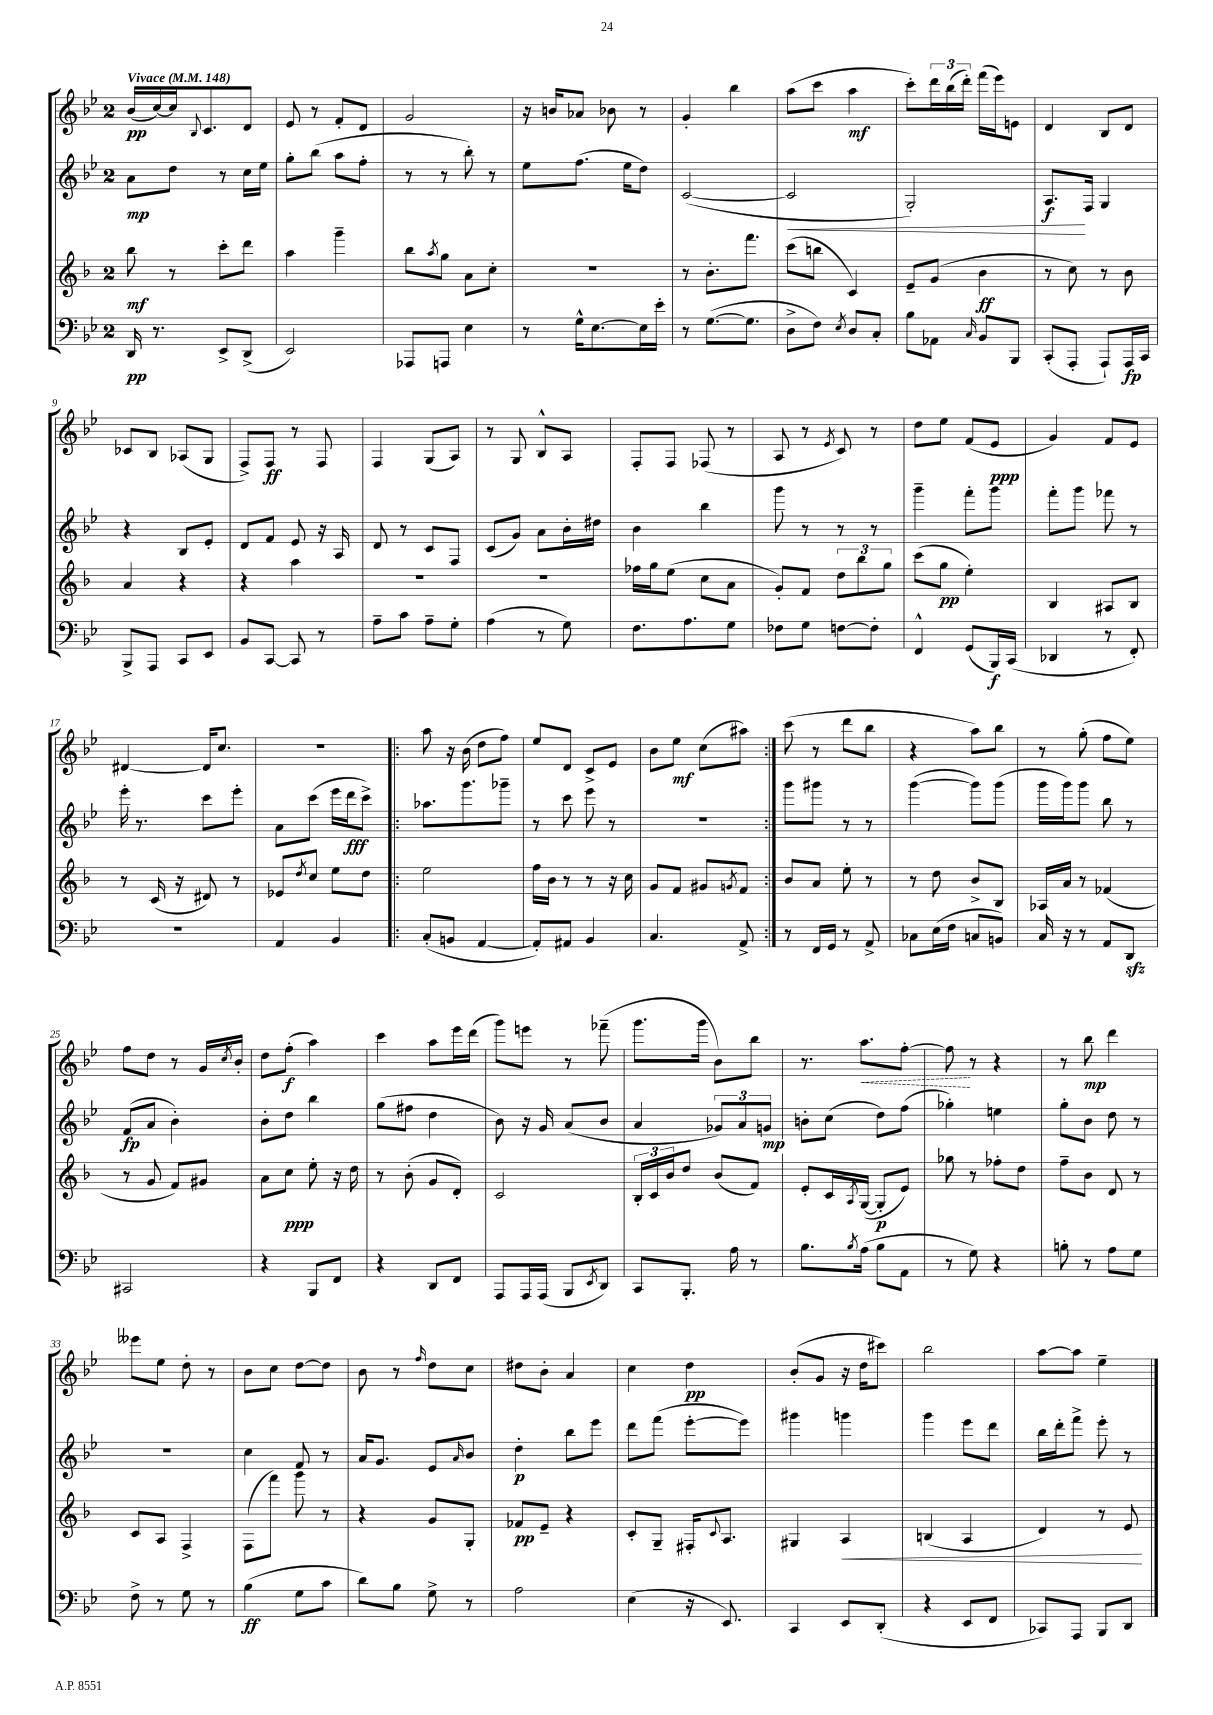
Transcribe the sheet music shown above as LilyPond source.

<<
\new StaffGroup <<
\new Staff = "s0" {
    \clef treble \key bes \major \once \override Staff.TimeSignature.style = #'single-digit \time 2/4 \tempo "Vivace" 4 = 148
    bes'16\pp( c''16~) c''16 \appoggiatura { bes8 } c'8. d'8 |
    ees'8 r8 f'8-. d'8 |
    g'2 |
    r16 b'16 aes'8 bes'8 r8 |
    g'4-. bes''4 |
    a''8( c'''8 a''4\mf |
    c'''8-.) \tuplet 3/2 { d'''16 bes''16( d'''16-.) } f'''16( ees'''16) e'8 |
    d'4 bes8 d'8 |
    ces'8 bes8 aes8( g8 |
    f8->) f8\ff r8 f8 |
    f4 g8( a8) |
    r8 g8 bes8-^ a8 |
    f8-. f8 fes8( r8 |
    a8 r8 \acciaccatura { ees'8 } c'8) r8 |
    d''8 ees''8 f'8( ees'8\ppp |
    g'4) f'8 ees'8 |
    dis'4~ dis'16 c''8. |
    R2 |
    \repeat volta 2 { a''8 r16 bes'16( d''8 f''8) |
    ees''8 d'8 c'8-> ees'8 |
    bes'8 ees''8\mf c''8( ais''8) | }
    c'''8( r8 d'''8 bes''8 |
    r4 a''8) bes''8 |
    r8 g''8-.( f''8 ees''8) |
    f''8 d''8 r8 g'16 \acciaccatura { c''8 } bes'16-. |
    d''8 f''8-.\f( a''4) |
    c'''4 a''8 ees'''16 d'''16( |
    g'''8) e'''8 r8 fes'''8--( |
    g'''8. g'''16 bes'8) bes''8 |
    r8. \once \override Hairpin.style = #'dashed-line a''8.\< f''8~-. |
    f''8\! r8 r4 |
    r8 bes''8\mp d'''4 |
    eeses'''8 ees''8 d''8-. r8 |
    bes'8 c''8 d''8~ d''8 |
    bes'8 r8 \grace { f''16 } d''8 c''8 |
    dis''8 bes'8-. a'4 |
    c''4 d''4\pp |
    bes'8-.( g'8 r16 d''16 cis'''8) |
    bes''2 |
    a''8~ a''8 ees''4-- \bar "|." |
}
\new Staff = "s1" {
    \clef treble \key bes \major \once \override Staff.TimeSignature.style = #'single-digit \time 2/4
    a'8\mp d''8 r8 c''16 ees''16 |
    g''8-. bes''8( a''8 f''8-. |
    r8 r8 bes''8-.) r8 |
    ees''8 f''8.( ees''16 d''8) |
    c'2~( |
    c'2\< |
    g2-.) |
    a8.\f\! f16 g4 |
    r4 bes8 ees'8-. |
    d'8 f'8 ees'8 r16 a16 |
    d'8 r8 c'8 f8 |
    c'8( g'8) a'8 bes'16-. dis''16 |
    bes'4 bes''4 |
    g'''8 r8 r8 r8 |
    g'''4-- f'''8-. g'''8 |
    f'''8-. g'''8 fes'''8 r8 |
    ees'''16-. r8. c'''8 ees'''8-. |
    a'8 c'''8( ees'''16 d'''16\fff c'''8->) |
    \repeat volta 2 { aes''8. g'''8. ges'''8-- |
    r8 c'''8 ees'''8 r8 |
    R2 | }
    g'''8 gis'''8 r8 r8 |
    g'''4~( g'''8) g'''8( |
    g'''16 g'''16) g'''8 bes''8 r8 |
    f'8\fp( a'8 bes'4-.) |
    bes'8-. d''8 bes''4 |
    g''8( fis''8 d''4 |
    bes'8) r16 g'16 a'8( bes'8 |
    a'4 \tuplet 3/2 { ges'8) a'8 g'8\mp } |
    b'8-. c''8( d''8) f''8( |
    ges''4-.) e''4 |
    g''8-. bes'8 d''8 r8 |
    r2 |
    c''4 f'8 r8 |
    a'16 g'8. ees'8 \grace { a'16 } bes'8 |
    d''4-.\p bes''8 ees'''8 |
    d'''8 f'''8( ees'''8~-. ees'''8) |
    gis'''4 g'''4 |
    g'''4 ees'''8 d'''8 |
    bes''16 d'''16-. f'''8-> ees'''8-. r8 \bar "|." |
}
\new Staff = "s2" {
    \clef treble \key f \major \once \override Staff.TimeSignature.style = #'single-digit \time 2/4
    bes''8\mf r8 c'''8-. d'''8 |
    a''4 g'''4-- |
    bes''8 \acciaccatura { a''8 } g''8 a'8 c''8-. |
    R2 |
    r8 bes'8.-. f'''8. |
    c'''8( b''8 c'4) |
    e'8-- g'8( bes'4\ff |
    r8 c''8) r8 bes'8 |
    a'4 r4 |
    r4 a''4 |
    R2 |
    R2 |
    fes''16 g''16 e''8( c''8 a'8 |
    g'8-.) f'8 \tuplet 3/2 { d''8 bes''8 g''8 } |
    c'''8( g''8\pp e''4-.) |
    bes4 ais8 bes8 |
    r8 c'16( r16 dis'8) r8 |
    ees'8 \acciaccatura { d''8 } c''8 e''8 d''8 |
    \repeat volta 2 { e''2 |
    f''16 bes'16 r8 r8 r16 c''16 |
    g'8 f'8 gis'8 \acciaccatura { g'8 } f'8 | }
    bes'8 a'8 e''8-. r8 |
    r8 d''8 bes'8-> bes8 |
    aes16 a'16 r8 fes'4( |
    r8 g'8 f'8) gis'8 |
    a'8 c''8\ppp e''8-. r16 d''16 |
    r8 bes'8-.( g'8 d'8-.) |
    c'2 |
    \tuplet 3/2 { bes16-. c'16 bes'16 } d''8 bes'8( f'8) |
    e'8-. c'16 \acciaccatura { a8 } g16~( g8-.\p e'8) |
    ges''8 r8 fes''8-. d''8 |
    f''8-- bes'8 d'8 r8 |
    c'8 a8 f4-> |
    f8( f'''8) g'''8 r8 |
    r4 g'8 g8-. |
    fes'8\pp e'8-- r4 |
    c'8-. g8-- fis16-. \appoggiatura { c'8 } a8. |
    gis4 a4\< |
    b4( a4 |
    d'4) r8 e'8\! \bar "|." |
}
\new Staff = "s3" {
    \clef bass \key bes \major \once \override Staff.TimeSignature.style = #'single-digit \time 2/4
    d,16\pp r8. ees,8-> d,8->( |
    ees,2) |
    aes,,8 a,,8 ees4 |
    r8 g16-^ ees8.~ ees16 ees'16-. |
    r8 g8.~( g8. |
    d8-> f8) \acciaccatura { ees8 } d8 c8-. |
    bes8 aes,8 \grace { c16 } bes,8 bes,,8 |
    c,8-.( a,,8-. a,,8-!) a,,16\fp c,16 |
    bes,,8-> a,,8 c,8 ees,8 |
    bes,8 c,8~ c,8 r8 |
    a8-- c'8 a8-- g8-. |
    a4( r8 g8) |
    f8. a8. g8 |
    fes8 g8 f8~ f8-. |
    f,4-^ g,8( bes,,16\f) c,16( |
    des,4 r8 f,8-.) |
    r2 |
    a,4 bes,4 |
    \repeat volta 2 { c8-.( b,8 a,4~ |
    a,8-.) ais,8 bes,4 |
    c4. a,8-> | }
    r8 f,16 g,16 r8 a,8-> |
    ces8 ees16( f16 c8 b,8) |
    c16 r16 r8 a,8 d,8\sfz |
    cis,2 |
    r4 bes,,8 f,8 |
    r4 d,8 f,8 |
    a,,8 a,,16 a,,16( bes,,8 \acciaccatura { ees,8 } d,8) |
    c,8 bes,,8.-. a16 r8 |
    bes8. \acciaccatura { bes8 } a16( bes8 a,8 |
    r8 g8) r4 |
    b8-. r8 a8 g8 |
    f8-> r8 g8 r8 |
    bes4\ff( g8 c'8 |
    d'8) bes8 g8-> r8 |
    a2 |
    ees4( r16 ees,8.) |
    c,4 ees,8 d,8-.( |
    r4 ees,8 f,8 |
    ces,8) a,,8 bes,,8 d,8 \bar "|." |
}
>>
>>
